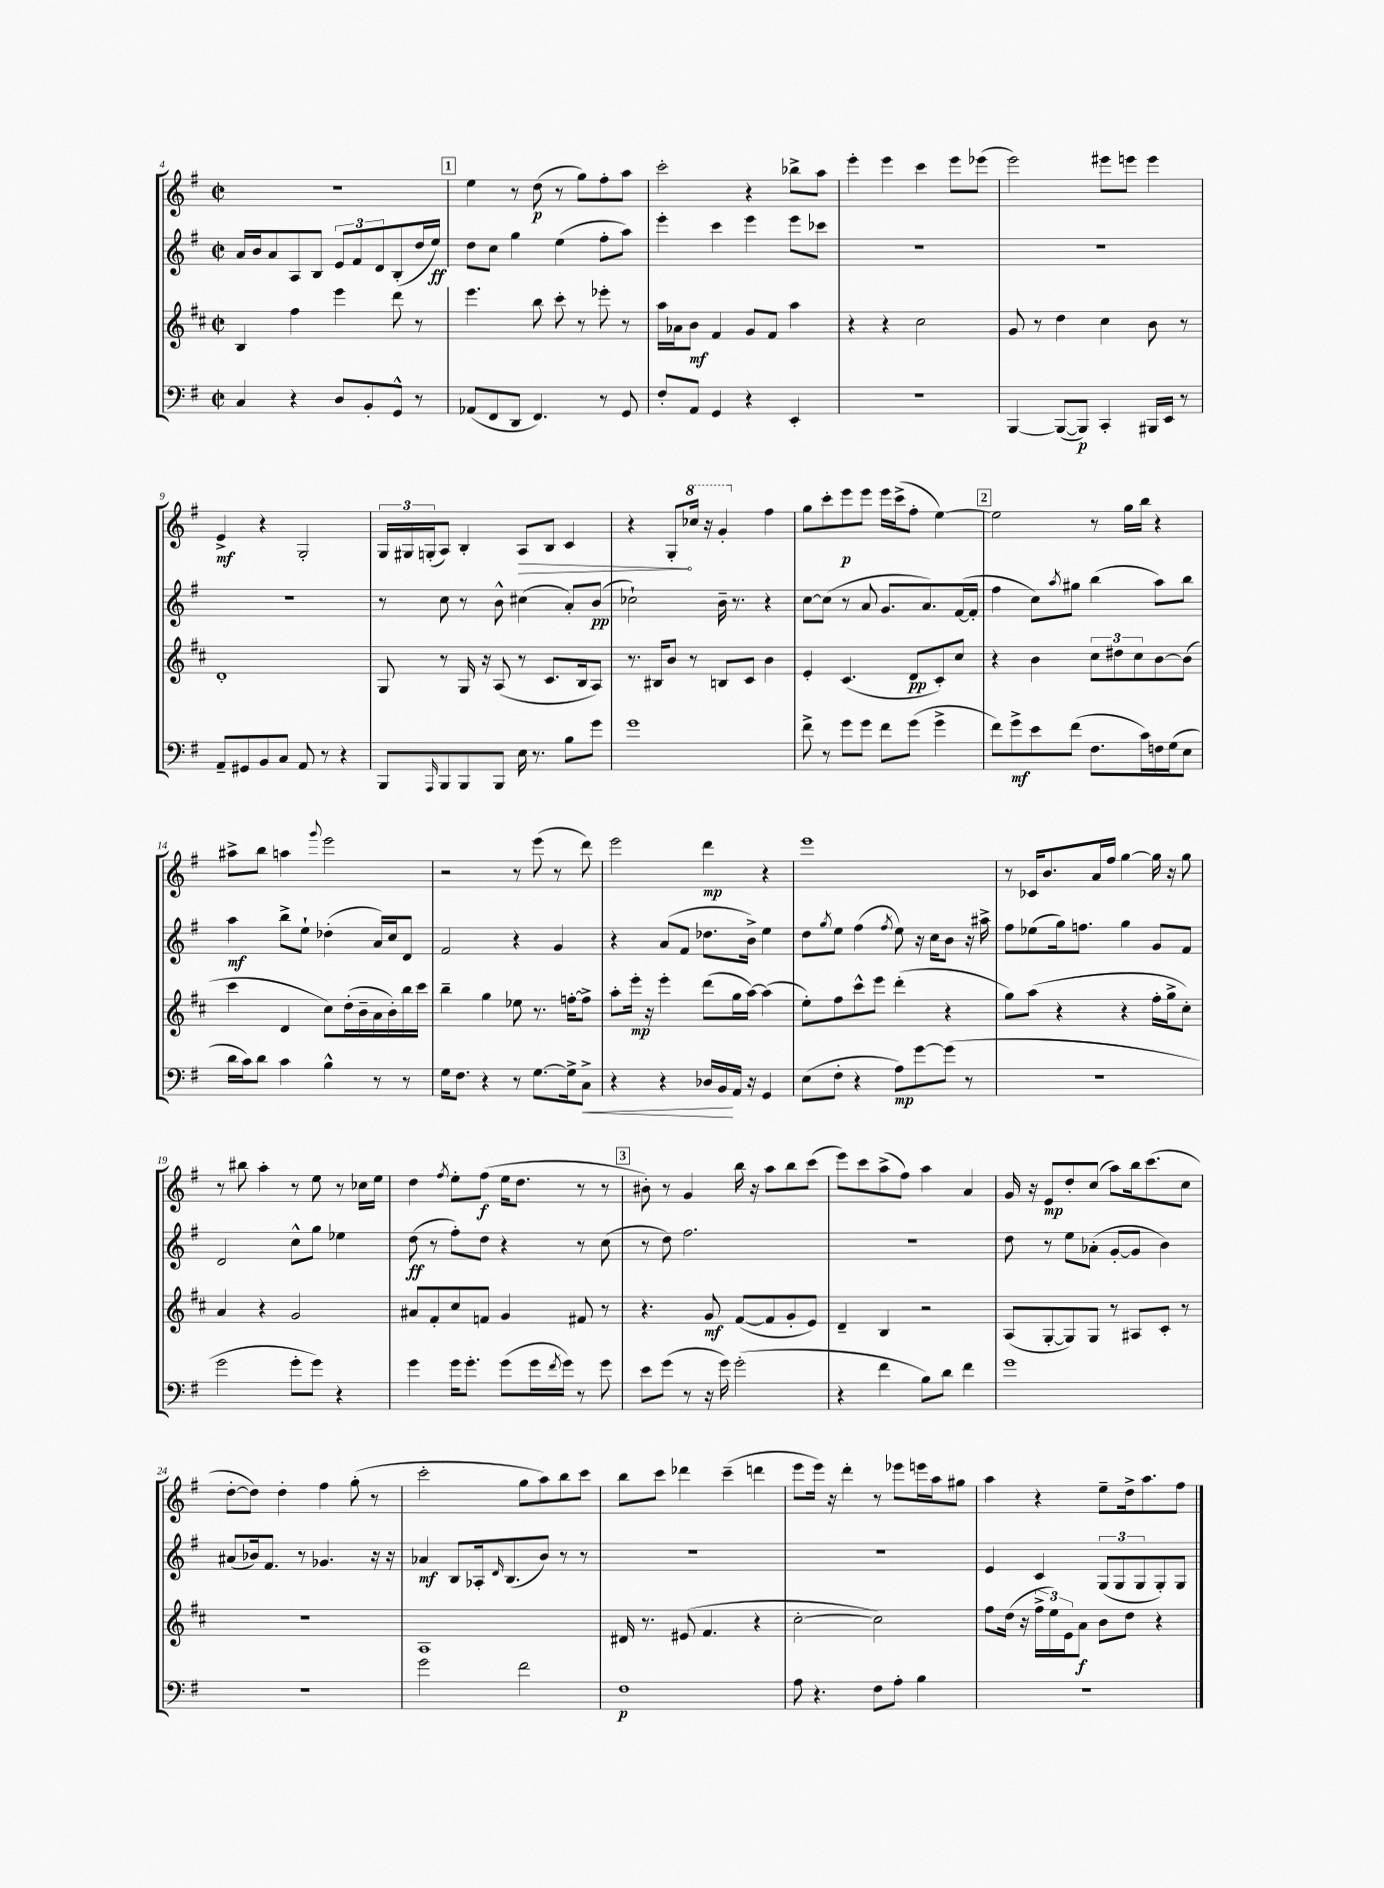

**kern	**dynam	**kern	**dynam	**kern	**dynam	**kern	**dynam
*part4	*part4	*part3	*part3	*part2	*part2	*part1	*part1
*staff4	*staff4	*staff3	*staff3	*staff2	*staff2	*staff1	*staff1
*clefF4	*	*clefG2	*	*clefG2	*	*clefG2	*
*k[f#]	*	*k[f#c#]	*	*k[f#]	*	*k[f#]	*
*M2/2	*	*M2/2	*	*M2/2	*	*M2/2	*
*met(c|)	*	*met(c|)	*	*met(c|)	*	*met(c|)	*
=4	=4	=4	=4	=4	=4	=4	=4
4C/	.	4B/	.	16a/LL	.	1r	.
.	.	.	.	16b/J	.	.	.
.	.	.	.	8a/	.	.	.
4r	.	4ff#\	.	8A/	.	.	.
.	.	.	.	8B/J	.	.	.
8D/L	.	4eee\	.	12e/L	.	.	.
.	.	.	.	12f#/	.	.	.
8BB'/	.	.	.	.	.	.	.
.	.	.	.	12d/	.	.	.
8GG^^/J	.	8ddd\	.	(8B'/	.	.	.
8r	.	8r	.	16dd/L	.	.	.
.	.	.	.	16ee/JJ)	ff	.	.
!!LO:REH:place=s1:t=1
=5	=5	=5	=5	=5	=5	=5	=5
(8AA-X/L	.	4.eee\	.	8dd\L	.	4ee\	.
8FF#/	.	.	.	8cc\J	.	.	.
8DD/J	.	.	.	4gg\	.	8r	.
4.FF#/)	.	8bb\	.	.	.	(8dd\	p
.	.	8ccc#'\	.	(4ee\	.	8r	.
.	.	8r	.	.	.	8gg\L)	.
8r	.	8eee-X'\	.	8ff#'\L	.	8ff#'\	.
8GG/	.	8r	.	8aa\J)	.	8aa\J	.
=6	=6	=6	=6	=6	=6	=6	=6
8F#'/L	.	16aa\LL	.	4eee'\	.	2ccc'\	.
.	.	16a-X\J	.	.	.	.	.
8AA/J	.	8b\J	mf	.	.	.	.
4GG/	.	4f#/	.	4ccc\	.	.	.
4r	.	8g/L	.	4eee\	.	4r	.
.	.	8f#/J	.	.	.	.	.
4EE'/	.	4aa\	.	8eee\L	.	8bb-X^\L	.
.	.	.	.	8ccc-X\J	.	8aa\J	.
=7	=7	=7	=7	=7	=7	=7	=7
1r	.	4r	.	1r	.	4eee'\	.
.	.	4r	.	.	.	4eee\	.
.	.	2cc#\	.	.	.	4ccc\	.
.	.	.	.	.	.	8eee\L	.
.	.	.	.	.	.	(8eee-X\J	.
=8	=8	=8	=8	=8	=8	=8	=8
[4BBB/	.	8g/	.	1r	.	2eee\)	.
.	.	8r	.	.	.	.	.
(8BBB/L_	.	4dd\	.	.	.	.	.
8BBB/J])	p	.	.	.	.	.	.
4CC'/	.	4cc#\	.	.	.	8eee#X\L	.
.	.	.	.	.	.	8eeen\J	.
16BBB#X/LL	.	8b\	.	.	.	4eee\	.
16EE/JJ	.	.	.	.	.	.	.
8r	.	8r	.	.	.	.	.
!!LO:LB:g=z
=9	=9	=9	=9	=9	=9	=9	=9
8AA~/L	.	1d'	.	1r	.	4e^/	mf
8GG#X/	.	.	.	.	.	.	.
8BB/	.	.	.	.	.	4r	.
8C/J	.	.	.	.	.	.	.
8AA/	.	.	.	.	.	2G'/	.
8r	.	.	.	.	.	.	.
4r	.	.	.	.	.	.	.
=10	=10	=10	=10	=10	=10	=10	=10
8BBB/L	.	8G/	.	8r	.	24G/LL	.
.	.	.	.	.	.	24G#X/	.
.	.	.	.	.	.	(24Gn'/J	.
16qqAAA/	.	.	.	.	.	.	.
8BBB/	.	8r	.	8cc\	.	8A/J)	.
8BBB/	.	16G/	.	8r	.	4B'/	.
.	.	16r	.	.	.	.	.
8BBB/J	.	(8A/	.	8b^^\	.	.	.
!	!	!	!	!	!	!	!LO:HP:b
16E\	.	8r	.	(4cc#X\	.	8A/L	>
8.r	.	.	.	.	.	.	.
.	.	8.c#/L	.	.	.	8B/J	.
8B\L	.	.	.	8a'/L)	.	4c/	.
.	.	16B/k	.	.	.	.	.
8g\J	.	8A/J)	.	(8b/J	pp	.	.
=11	=11	=11	=11	=11	=11	=11	=11
1g	.	8.r	.	2cc-X`\)	.	4r	.
.	.	16B#X/KL	.	.	.	.	.
.	.	8b/J	.	.	.	8G'/L	.
*	*	*	*	*	*	*8va	*
.	.	8r	.	.	.	16ccc-X/Jk	]
.	.	.	.	.	.	16r	.
.	.	8Bn/L	.	16b~\	.	4gg'/	.
.	.	.	.	8.r	.	.	.
.	.	8c#/J	.	.	.	.	.
*	*	*	*	*	*	*X8va	*
.	.	4b\	.	4r	.	4ff#\	.
=12	=12	=12	=12	=12	=12	=12	=12
8f#^\	.	4e'/	.	[8cc\L	.	8gg\L	.
8r	.	.	.	(8cc\J]	.	8ccc'\	.
8g\L	.	(4.c#/	.	8r	.	8eee\	p
8g\J	.	.	.	8a/	.	8eee\J	.
8f#\L	.	.	.	8.g/L	.	16eee\LL	.
.	.	.	.	.	.	(16ccc^\J	.
(8g\J	.	8d/L	pp	.	.	8ff#'\J	.
.	.	.	.	8.a/)	.	.	.
4g^\	.	8c#'/)	.	.	.	[4ee\)	.
.	.	8cc#/J	.	([16f#/L	.	.	.
.	.	.	.	16f#'/JJ]	.	.	.
!!LO:REH:place=s1:t=2
=13	=13	=13	=13	=13	=13	=13	=13
8f#\L)	.	4r	.	4ff#\	.	2ee\]	.
8g^\	mf	.	.	.	.	.	.
8e\	.	4b\	.	8cc\L)	.	.	.
.	.	.	.	8qaa/	.	.	.
(8f#\J	.	.	.	8gg#X\J	.	.	.
8.F#\L	.	12cc#\L	.	(4bb\	.	8r	.
.	.	12dd#X\	.	.	.	.	.
.	.	.	.	.	.	16gg\LL	.
.	.	12cc#\	.	.	.	.	.
16c\L)	.	.	.	.	.	16bb\JJ	.
16Fn\	.	[8b\	.	8aa\L)	.	4r	.
(16G\J	.	.	.	.	.	.	.
8E\J	.	(8b\J]	.	8bb\J	.	.	.
!!LO:LB:g=z
=14	=14	=14	=14	=14	=14	=14	=14
16d\LL	.	4ccc#\	.	4aa\	mf	8aa#X^\L	.
16c\J)	.	.	.	.	.	.	.
8d\J	.	.	.	.	.	8bb\J	.
4c\	.	4d/	.	8bb^\L	.	4aan\	.
.	.	.	.	8ee`\J	.	.	.
.	.	.	.	.	.	8qqggg/	.
4B^^\	.	8cc#\L)	.	(4dd-X'\	.	2eee\	.
.	.	(16dd'\L	.	.	.	.	.
.	.	16b~\	.	.	.	.	.
8r	.	16a\	.	16a/LL)	.	.	.
.	.	16b'\)	.	16cc/J	.	.	.
8r	.	16bb\	.	8d/J	.	.	.
.	.	16ccc#\JJ	.	.	.	.	.
=15	=15	=15	=15	=15	=15	=15	=15
16G\KL	.	4bb~\	.	2f#/	.	2r	.
8.F#\J	.	.	.	.	.	.	.
4r	.	4gg\	.	.	.	.	.
8r	.	8ee-X\	.	4r	.	8r	.
[8.G\L	.	8.r	.	.	.	(8eee\	.
.	.	.	.	4g/	.	8r	.
16G^\k]	.	[16ffn'\KL	.	.	.	.	.
!	!LO:HP:b	!	!	!	!	!	!
8C^\J	<	8ff^\J]	.	.	.	8ddd\)	.
=16	=16	=16	=16	=16	=16	=16	=16
4r	.	8aa'\L	.	4r	.	2eee\	.
.	.	16eee'\Jk	mp	.	.	.	.
.	.	16r	.	.	.	.	.
4r	.	4eee'\	.	(8a/L	.	.	.
.	.	.	.	8f#/J	.	.	.
16D-X/LL	.	(8ddd\L	.	8.dd-X\L	.	4ddd\	mp
16BB/	.	.	.	.	.	.	.
16AA/JJ	[	16gg\L	.	.	.	.	.
16r	.	[16aa\JJ)	.	16b^\Jk)	.	.	.
4GG/	.	(4aa\]	.	4ee\	.	4r	.
=17	=17	=17	=17	=17	=17	=17	=17
(8E\L	.	8ee'\L)	.	8dd\L	.	1eee	.
.	.	.	.	8qgg/	.	.	.
8F#'\J	.	8ff#\	.	8ee\J	.	.	.
4r	.	8ccc#^^\	.	(4ff#\	.	.	.
.	.	8eee\J	.	.	.	.	.
.	.	.	.	8qff#/	.	.	.
8A\L)	mp	(4ddd'\	.	8ee\)	.	.	.
[8g\	.	.	.	16r	.	.	.
.	.	.	.	16cc\KL	.	.	.
(8g\J]	.	4r	.	8b\J	.	.	.
8r	.	.	.	16r	.	.	.
.	.	.	.	16aa#X^\	.	.	.
=18	=18	=18	=18	=18	=18	=18	=18
1r	.	8gg\L)	.	8ff#\L	.	8r	.
.	.	(8aa\J	.	(8ee-X\	.	16c-X/KL	.
.	.	.	.	.	.	8.b/	.
.	.	4r	.	16gg\k)	.	.	.
.	.	.	.	8.ffn\J	.	.	.
.	.	.	.	.	.	16a/L	.
.	.	.	.	.	.	16ff#/JJ	.
.	.	4r	.	4gg\	.	[4gg\	.
.	.	16ff#'\LL	.	8g/L	.	16gg\]	.
.	.	16gg^\J	.	.	.	16r	.
.	.	8cc#'\J)	.	8f#/J	.	8gg\	.
!!LO:LB:g=z
=19	=19	=19	=19	=19	=19	=19	=19
2g\	.	4a/	.	2d/	.	8r	.
.	.	.	.	.	.	8bb#X\	.
.	.	4r	.	.	.	4aa'\	.
8g'\L	.	2g/	.	8cc^^\L	.	8r	.
8g\J)	.	.	.	8gg\J	.	8ee\	.
4r	.	.	.	4ee-X\	.	8r	.
.	.	.	.	.	.	16cc-X\LL	.
.	.	.	.	.	.	16ee\JJ	.
=20	=20	=20	=20	=20	=20	=20	=20
4g\	.	8a#X/L	.	(8dd\	ff	4dd\	.
.	.	8f#'/	.	8r	.	.	.
.	.	.	.	.	.	8qff#/	.
16g\KL	.	8cc#/	.	8ff#'\L)	.	8ee'\L	.
8.g'\J	.	.	.	.	.	.	.
.	.	8fn/J	.	8dd\J	.	(8ff#\J	f
(8g\L	.	4g/	.	4r	.	16ee\KL	.
.	.	.	.	.	.	8.dd\J	.
16g\L	.	.	.	.	.	.	.
8qf#/	.	.	.	.	.	.	.
16g\JJ)	.	.	.	.	.	.	.
8r	.	8f#X/	.	8r	.	8r	.
8g\	.	8r	.	(8cc\	.	8r	.
!!LO:REH:place=s1:t=3
=21	=21	=21	=21	=21	=21	=21	=21
8e\L	.	4.r	.	8r	.	8b#X'\)	.
(8g\J	.	.	.	8dd\)	.	8r	.
8r	.	.	.	2.ff#\	.	4g/	.
16r	.	8g/	mf	.	.	.	.
16g\)	.	.	.	.	.	.	.
(2g'\	.	([8f#/L	.	.	.	16bb\	.
.	.	.	.	.	.	16r	.
.	.	8f#/]	.	.	.	8aa\L	.
.	.	8g'/	.	.	.	8bb\	.
.	.	8e/J)	.	.	.	(8ccc\J	.
=22	=22	=22	=22	=22	=22	=22	=22
4r	.	4d~/	.	1r	.	8eee\L)	.
.	.	.	.	.	.	8ccc\	.
4f#\	.	4B/	.	.	.	(8aa^\	.
.	.	.	.	.	.	8ff#\J)	.
8B\L)	.	2r	.	.	.	4aa\	.
8d\J	.	.	.	.	.	.	.
4f#\	.	.	.	.	.	4a/	.
=23	=23	=23	=23	=23	=23	=23	=23
1g	.	(8A/L	.	8dd\	.	16g/	.
.	.	.	.	.	.	16r	.
.	.	[8G'/	.	8r	.	8e/L	mp
.	.	8G/])	.	8ee\L	.	8dd'/	.
.	.	8G/J	.	(8a-X'\J	.	(8cc/J	.
.	.	8r	.	[8g'/L	.	8aa\L)	.
.	.	8A#X/L	.	8g/J]	.	16bb\k	.
.	.	.	.	.	.	(8.ccc\	.
.	.	8c#'/J	.	4b\)	.	.	.
.	.	8r	.	.	.	8cc\J	.
!!LO:LB:g=z
=24	=24	=24	=24	=24	=24	=24	=24
1r	.	1r	.	(8a#X/L	.	[8dd'\L	.
.	.	.	.	16b-X/k)	.	8dd\J])	.
.	.	.	.	8.f#/J	.	.	.
.	.	.	.	.	.	4dd'\	.
.	.	.	.	8r	.	.	.
.	.	.	.	4.g-X/	.	4ff#\	.
.	.	.	.	.	.	(8gg'\	.
.	.	.	.	16r	.	8r	.
.	.	.	.	16r	.	.	.
=25	=25	=25	=25	=25	=25	=25	=25
2g\	.	1A	.	4a-X/	mf	2ccc'\	.
.	.	.	.	8B/L	.	.	.
.	.	.	.	16A-X'/k	.	.	.
.	.	.	.	16qqd/	.	.	.
.	.	.	.	(8.B/	.	.	.
2f#\	.	.	.	.	.	8gg\L	.
.	.	.	.	8b/J)	.	8aa\)	.
.	.	.	.	8r	.	8bb\	.
.	.	.	.	8r	.	8ccc\J	.
=26	=26	=26	=26	=26	=26	=26	=26
1F#	p	16d#X/	.	1r	.	8bb\L	.
.	.	8.r	.	.	.	.	.
.	.	.	.	.	.	8ccc\J	.
.	.	(8e#X/	.	.	.	4ddd-X\	.
.	.	4.f#/	.	.	.	.	.
.	.	.	.	.	.	(4ccc~\	.
.	.	4r	.	.	.	4dddn\	.
=27	=27	=27	=27	=27	=27	=27	=27
8A\	.	[2cc#'\	.	1r	.	8eee\L	.
4.r	.	.	.	.	.	16eee\Jk)	.
.	.	.	.	.	.	16r	.
.	.	.	.	.	.	4ddd'\	.
8F#\L	.	2cc#\])	.	.	.	8r	.
8A'\J	.	.	.	.	.	8eee-X\L	.
4B\	.	.	.	.	.	16eeen\L	.
.	.	.	.	.	.	16aa\J	.
.	.	.	.	.	.	8gg#X\J	.
=28	=28	=28	=28	=28	=28	=28	=28
1r	.	8ff#\L	.	4e/	.	4aa\	.
.	.	(16dd\Jk	.	.	.	.	.
.	.	16r	.	.	.	.	.
.	.	24ff#^\LL	.	4c/	.	4r	.
.	.	24ee\)	.	.	.	.	.
.	.	24e\J	.	.	.	.	.
.	.	8a\J	f	.	.	.	.
.	.	8b\L	.	(12G/L	.	8ee~\L	.
.	.	.	.	12G/	.	.	.
.	.	8dd\J	.	.	.	16dd^\k	.
.	.	.	.	12G/	.	.	.
.	.	.	.	.	.	8.aa\	.
.	.	4r	.	8G'/)	.	.	.
.	.	.	.	8G/J	.	8ff#\J	.
==	==	==	==	==	==	==	==
*-	*-	*-	*-	*-	*-	*-	*-
